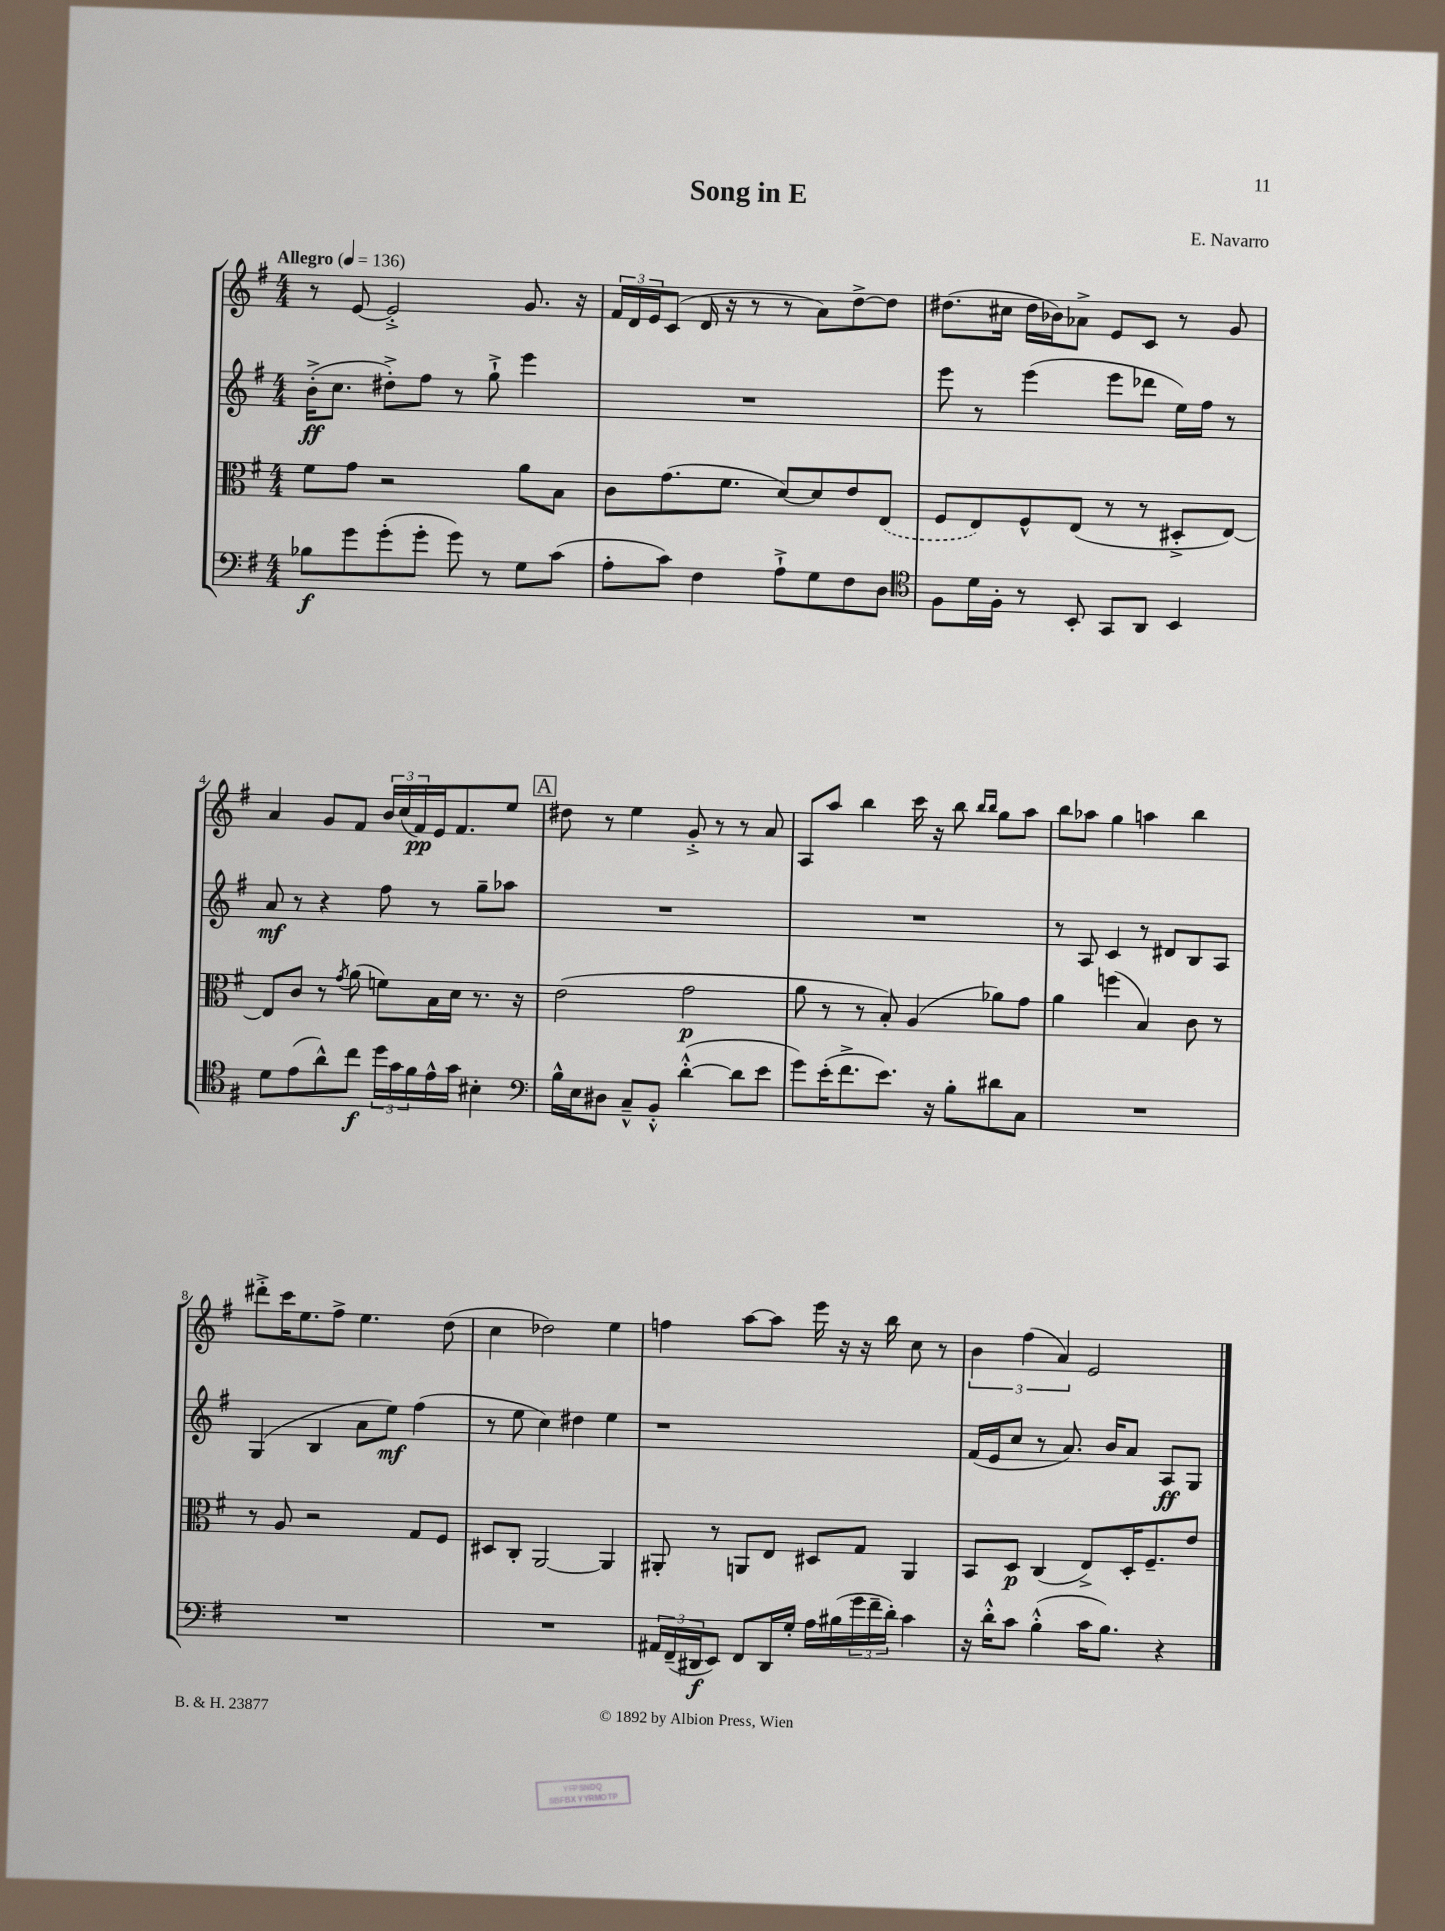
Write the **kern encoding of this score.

**kern	**dynam	**kern	**dynam	**kern	**dynam	**kern	**dynam
*part4	*part4	*part3	*part3	*part2	*part2	*part1	*part1
*staff4	*staff4	*staff3	*staff3	*staff2	*staff2	*staff1	*staff1
*clefF4	*	*clefC3	*	*clefG2	*	*clefG2	*
*k[f#]	*	*k[f#]	*	*k[f#]	*	*k[f#]	*
*M4/4	*	*M4/4	*	*M4/4	*	*M4/4	*
*MM136	*	*MM136	*	*MM136	*	*MM136	*
=1	=1	=1	=1	=1	=1	=1	=1
!	!	!	!	!	!	!LO:TX:a:B:t=Allegro	!
8B-X\L	f	8f#\L	.	(16b'^\KL	ff	8r	.
.	.	.	.	8.cc\J	.	.	.
8g\	.	8g\J	.	.	.	[8e/	.
(8g'\	.	2r	.	8dd#X'^\L)	.	2e'^/]	.
8g'\J	.	.	.	8ff#\J	.	.	.
8g\)	.	.	.	8r	.	.	.
8r	.	.	.	8gg`^\	.	.	.
8G\L	.	8a\L	.	4eee\	.	8.g/	.
(8c\J	.	8B\J	.	.	.	.	.
.	.	.	.	.	.	16r	.
=2	=2	=2	=2	=2	=2	=2	=2
8A'\L	.	8c\L	.	1r	.	24f#/LL	.
.	.	.	.	.	.	24d/	.
.	.	.	.	.	.	24e/J	.
8c\J)	.	(8.g\	.	.	.	(8c/J	.
4F#\	.	.	.	.	.	16d/	.
.	.	8.f#\J	.	.	.	16r	.
.	.	.	.	.	.	8r	.
8A`^\L	.	[8d/L)	.	.	.	8r	.
8G\	.	8d/]	.	.	.	8a\L)	.
8F#\	.	8e/	.	.	.	[8dd^\	.
8D\J	.	(8E/J	.	.	.	8dd\J]	.
=3	=3	=3	=3	=3	=3	=3	=3
*clefC4	*	*	*	*	*	*	*
8F#\L	.	8F#/L	.	8eee\	.	(8.dd#X\L	.
16d\L	.	8E/)	.	8r	.	.	.
16F#'\JJ	.	.	.	.	.	16cc#X\Jk	.
8r	.	8F#^^/	.	(4eee\	.	16dd#\LL	.
.	.	.	.	.	.	16b-X\J)	.
8BB'/	.	(8E/J	.	.	.	8a-X^\J	.
8GG/L	.	8r	.	8eee\L	.	8e/L	.
8AA/J	.	8r	.	8ddd-X\J	.	8c/J	.
4BB/	.	8D#X'^/L	.	16ee\LL)	.	8r	.
.	.	.	.	16ff#\JJ	.	.	.
.	.	[8E/J)	.	8r	.	8g/	.
!!LO:LB:g=z
=4	=4	=4	=4	=4	=4	=4	=4
8d\L	.	8E/L]	.	8a/	mf	4a/	.
(8e\	.	8c/J	.	8r	.	.	.
8a^^\)	.	8r	.	4r	.	8g/L	.
.	.	8qg/	.	.	.	.	.
8cc\J	f	(8a\	.	.	.	8f#/J	.
24dd\LL	.	8fn\L)	.	8ff#\	.	24b/LL	.
24g\	.	.	.	.	.	(24cc/	.
24f#\	.	.	.	.	.	24f#/)	pp
16e^^\	.	16B\L	.	8r	.	16e/J	.
16g\JJ	.	16d\JJ	.	.	.	8.f#/	.
4B#X'\	.	8.r	.	8gg~\L	.	.	.
.	.	.	.	8aa-X\J	.	8ee/J	.
.	.	16r	.	.	.	.	.
!!LO:REH:place=s1:t=A
=5	=5	=5	=5	=5	=5	=5	=5
*clefF4	*	*	*	*	*	*	*
16B^^\LL	.	(2e\	.	1r	.	8dd#X\	.
16E\J	.	.	.	.	.	.	.
8D#X\J	.	.	.	.	.	8r	.
8C~^^/L	.	.	.	.	.	4ee\	.
8BB'^^/J	.	.	.	.	.	.	.
([4d'^^\	.	2g\	p	.	.	8g'^/	.
.	.	.	.	.	.	8r	.
8d\L]	.	.	.	.	.	8r	.
8e\J	.	.	.	.	.	8a/	.
=6	=6	=6	=6	=6	=6	=6	=6
8g\L)	.	8a\	.	1r	.	8A/L	.
(16e'\K	.	8r	.	.	.	8aa/J	.
8.f#^\	.	.	.	.	.	.	.
.	.	8r	.	.	.	4bb\	.
8.e\J)	.	8B'/)	.	.	.	.	.
.	.	(4A/	.	.	.	16ccc\	.
16r	.	.	.	.	.	16r	.
8B'\L	.	.	.	.	.	8bb\	.
.	.	.	.	.	.	16qqbb/LL	.
.	.	.	.	.	.	16qqbb/JJ	.
8d#X\	.	8a-X\L)	.	.	.	8gg\L	.
8C\J	.	8g\J	.	.	.	8aa\J	.
=7	=7	=7	=7	=7	=7	=7	=7
1r	.	4a\	.	8r	.	8bb\L	.
.	.	.	.	8A/	.	8aa-X\J	.
.	.	(4ffn\	.	4c/	.	4gg\	.
.	.	4B/)	.	8r	.	4aan\	.
.	.	.	.	8d#X/L	.	.	.
.	.	8c\	.	8B/	.	4bb\	.
.	.	8r	.	8A/J	.	.	.
!!LO:LB:g=z
=8	=8	=8	=8	=8	=8	=8	=8
1r	.	8r	.	(4G/	.	8ddd#X'^\L	.
.	.	8A/	.	.	.	16ccc\K	.
.	.	.	.	.	.	8.ee\	.
.	.	2r	.	4B/	.	.	.
.	.	.	.	.	.	8ff#^\J	.
.	.	.	.	8a\L	.	4.ee\	.
.	.	.	.	8ee\J)	mf	.	.
.	.	8G/L	.	(4ff#\	.	.	.
.	.	8F#/J	.	.	.	(8dd\	.
=9	=9	=9	=9	=9	=9	=9	=9
1r	.	8D#X/L	.	8r	.	4cc\	.
.	.	8C'/J	.	8ee\	.	.	.
.	.	[2AA/	.	4cc\)	.	2dd-X\)	.
.	.	.	.	4dd#X\	.	.	.
.	.	4AA/]	.	4ee\	.	4ee\	.
=10	=10	=10	=10	=10	=10	=10	=10
24AA#X/LL	.	8AA#X'/	.	1r	.	4ffn\	.
(24FF#~/	.	.	.	.	.	.	.
24DD#X/J	f	.	.	.	.	.	.
8EE/J)	.	8r	.	.	.	.	.
8FF#/L	.	8AAn/L	.	.	.	[8aa\L	.
16DD#/L	.	8E/J	.	.	.	8aa\J]	.
16G'/JJ	.	.	.	.	.	.	.
16A\LL	.	8D#X/L	.	.	.	16eee\	.
(16B#X\	.	.	.	.	.	16r	.
24g\	.	8G/J	.	.	.	16r	.
24f#~\	.	.	.	.	.	.	.
.	.	.	.	.	.	16bb\	.
24d'\JJ)	.	.	.	.	.	.	.
4c\	.	4AA/	.	.	.	8cc\	.
.	.	.	.	.	.	8r	.
=11	=11	=11	=11	=11	=11	=11	=11
16r	.	8BB/L	.	(16f#/LL	.	6b\	.
16d'^^\KL	.	.	.	16e/J	.	.	.
8c\J	.	8D/J	p	8cc/J	.	.	.
.	.	.	.	.	.	(6ff#\	.
(4B'^^\	.	(4C/	.	8r	.	.	.
.	.	.	.	.	.	6a/)	.
.	.	.	.	8.a/)	.	.	.
16c\KL	.	8E^/L)	.	.	.	2e/	.
8.B\J)	.	.	.	16b/KL	.	.	.
.	.	16D'/K	.	8a/J	.	.	.
.	.	8.F#~/	.	.	.	.	.
4r	.	.	.	8A/L	ff	.	.
.	.	8e/J	.	8G/J	.	.	.
==	==	==	==	==	==	==	==
*-	*-	*-	*-	*-	*-	*-	*-
